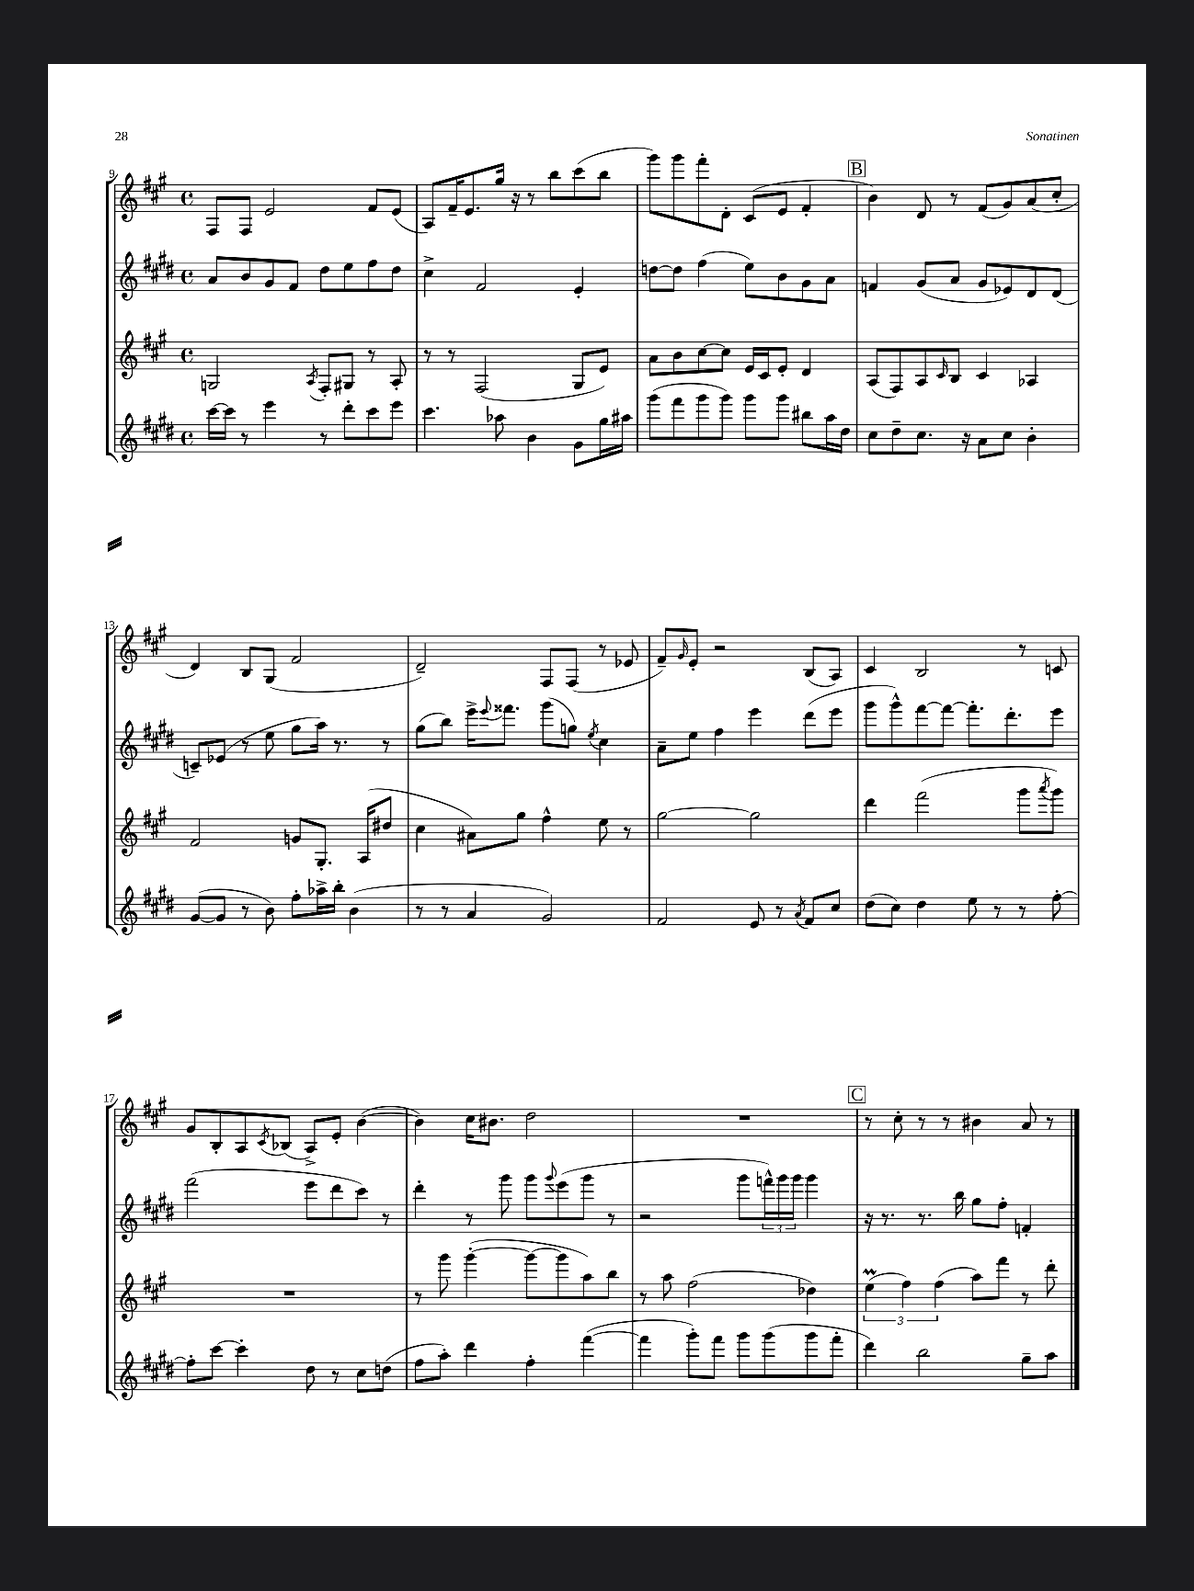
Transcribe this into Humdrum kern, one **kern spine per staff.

**kern	**kern	**kern	**kern
*part4	*part3	*part2	*part1
*staff4	*staff3	*staff2	*staff1
*clefG2	*clefG2	*clefG2	*clefG2
*k[f#c#g#d#]	*k[f#c#g#]	*k[f#c#g#d#]	*k[f#c#g#]
*M4/4	*M4/4	*M4/4	*M4/4
*met(c)	*met(c)	*met(c)	*met(c)
=9	=9	=9	=9
[16ccc#\LL	2Gn/	8a/L	8F#/L
16ccc#\JJ]	.	.	.
8r	.	8b/	8F#/J
4eee\	.	8g#/	2e/
.	.	8f#/J	.
.	8qA/	.	.
8r	8F#'/L	8dd#\L	.
8ddd#'\L	8G#X/J	8ee\	.
8ccc#\	8r	8ff#\	8f#/L
8eee\J	8A'/	8dd#\J	(8e/J
=10	=10	=10	=10
4.ccc#\	8r	4cc#^\	8A/L)
.	8r	.	16f#~/K
.	.	.	8.e/
.	(2F#/	2f#/	.
8aa-X\	.	.	16gg#/Jk
.	.	.	16r
4b\	.	.	8r
.	.	.	8bb\L
8g#\L	8G#/L	4e'/	(8ccc#\
16gg#\L	8e/J)	.	8bb\J
16aa#X\JJ	.	.	.
=11	=11	=11	=11
(8ggg#\L	8a\L	[8ddn\L	8ggg#\L)
8fff#\	8b\	8dd\J]	8ggg#\
8ggg#\	[8cc#\	(4ff#\	8fff#'\
8ggg#\J)	8cc#\J]	.	8d'\J
8ggg#\L	16e/LL	8ee\L)	(8c#/L
.	16c#/J	.	.
8ggg#\J	8e'/J	8b\	8e/J
8bb#X\L	4d/	8g#\	4f#'/
16aa\L	.	8a\J	.
16dd#\JJ	.	.	.
!!LO:REH:place=s1:t=B
=12	=12	=12	=12
8cc#\L	(8A/L	4fn/	4b\)
8dd#~\	8F#/)	.	.
8.cc#\J	8A/	(8g#/L	8d/
.	16qqc#/	.	.
.	8B/J	8a/J	8r
16r	.	.	.
8a\L	4c#/	8g#/L	(8f#/L
8cc#\J	.	8e-X/)	8g#/)
4b'\	4A-X/	8d#/	(8a/
.	.	(8d#/J	8cc#'/J
!!LO:LB:g=z
=13	=13	=13	=13
([8g#/L	2f#/	8cn~/L)	4d/)
8g#/J]	.	(8e-X/J	.
8r	.	8r	8B/L
8b\)	.	8ee\	(8G#/J
8ff#'\L	8gn/L	8gg#\L	2f#/
16aa-X^\L	8.G#'/J	16aa\Jk)	.
16bb'\JJ	.	8.r	.
(4b\	.	.	.
.	(16A/KL	.	.
.	8dd#X/J	8r	.
=14	=14	=14	=14
8r	4cc#\	(8gg#\L	2d~/)
8r	.	8bb\J)	.
4a/	8a#X\L)	16eee^\KL	.
.	.	8qqeee/	.
.	.	8.fff##X\J	.
.	8gg#\J	.	.
2g#/)	4ff#^^\	(8ggg#\L	8F#/L
.	.	8ggn\J)	(8F#/J
.	.	8qee/	.
.	8ee\	4cc#\	8r
.	8r	.	8e-X/
=15	=15	=15	=15
2f#/	[2gg#\	8a~\L	8f#~/L)
.	.	.	16qqg#/
.	.	8ee\J	8e'/J
.	.	4ff#\	2r
8e/	2gg#\]	4eee\	.
8r	.	.	.
8qa/	.	.	.
8f#/L	.	(8ddd#\L	(8B/L
8cc#/J	.	8eee\J	8A/J)
=16	=16	=16	=16
(8dd#\L	4ddd\	8ggg#\L	4c#/
8cc#\J)	.	8ggg#^^\)	.
4dd#\	(2fff#\	[8fff#\	2B/
.	.	8fff#\J_	.
8ee\	.	8.fff#'\L]	.
8r	.	.	.
.	.	8.ddd#'\	.
8r	8ggg#\L	.	8r
.	8qaaa/	.	.
[8ff#'\	8ggg#\J)	8eee\J	8cn/
!!LO:LB:g=z
=17	=17	=17	=17
8ff#'\L]	1r	(2fff#\	8g#/L
[8ccc#\J	.	.	8B'/
4ccc#'\]	.	.	8A/
.	.	.	8qc#/
.	.	.	(8B-X/J
8dd#\	.	8eee\L	8A^/L)
8r	.	8ddd#\	8e'/J
8cc#\L	.	8ccc#\J)	([4b\
(8ddn\J	.	8r	.
=18	=18	=18	=18
8ff#\L	8r	4ddd#'\	4b\])
8aa'\J)	8ggg#\	.	.
4ddd#\	([4ggg#'\	8r	16cc#\KL
.	.	.	8.b#X\J
.	.	8ggg#\	.
4ff#'\	8ggg#\L_	8ggg#\L	2dd\
.	.	8qqggg#/	.
.	8ggg#\]	(8eee\	.
([4fff#\	8aa\)	8ggg#\J	.
.	8bb\J	8r	.
=19	=19	=19	=19
4fff#\]	8r	2r	1r
.	8aa\	.	.
8ggg#'\L)	(2ff#\	.	.
8fff#\J	.	.	.
8ggg#\L	.	8ggg#\L	.
(8ggg#\	.	24fffn^^\L)	.
.	.	24ggg#\	.
.	.	24ggg#\JJ	.
8ggg#\	4dd-X\)	4ggg#\	.
8fff#'\J	.	.	.
!!LO:REH:place=s1:t=C
=20	=20	=20	=20
4ddd#\)	(6eeM\	16r	8r
.	.	8.r	.
.	.	.	8cc#'\
.	6ff#\)	.	.
2bb\	.	8.r	8r
.	(6ff#\	.	.
.	.	.	8r
.	.	16bb\	.
.	8aa\L)	8gg#\L	4b#X\
.	8fff#\J	8ff#'\J	.
8gg#~\L	8r	4fn'/	8a/
8aa\J	8ddd'\	.	8r
==	==	==	==
*-	*-	*-	*-
